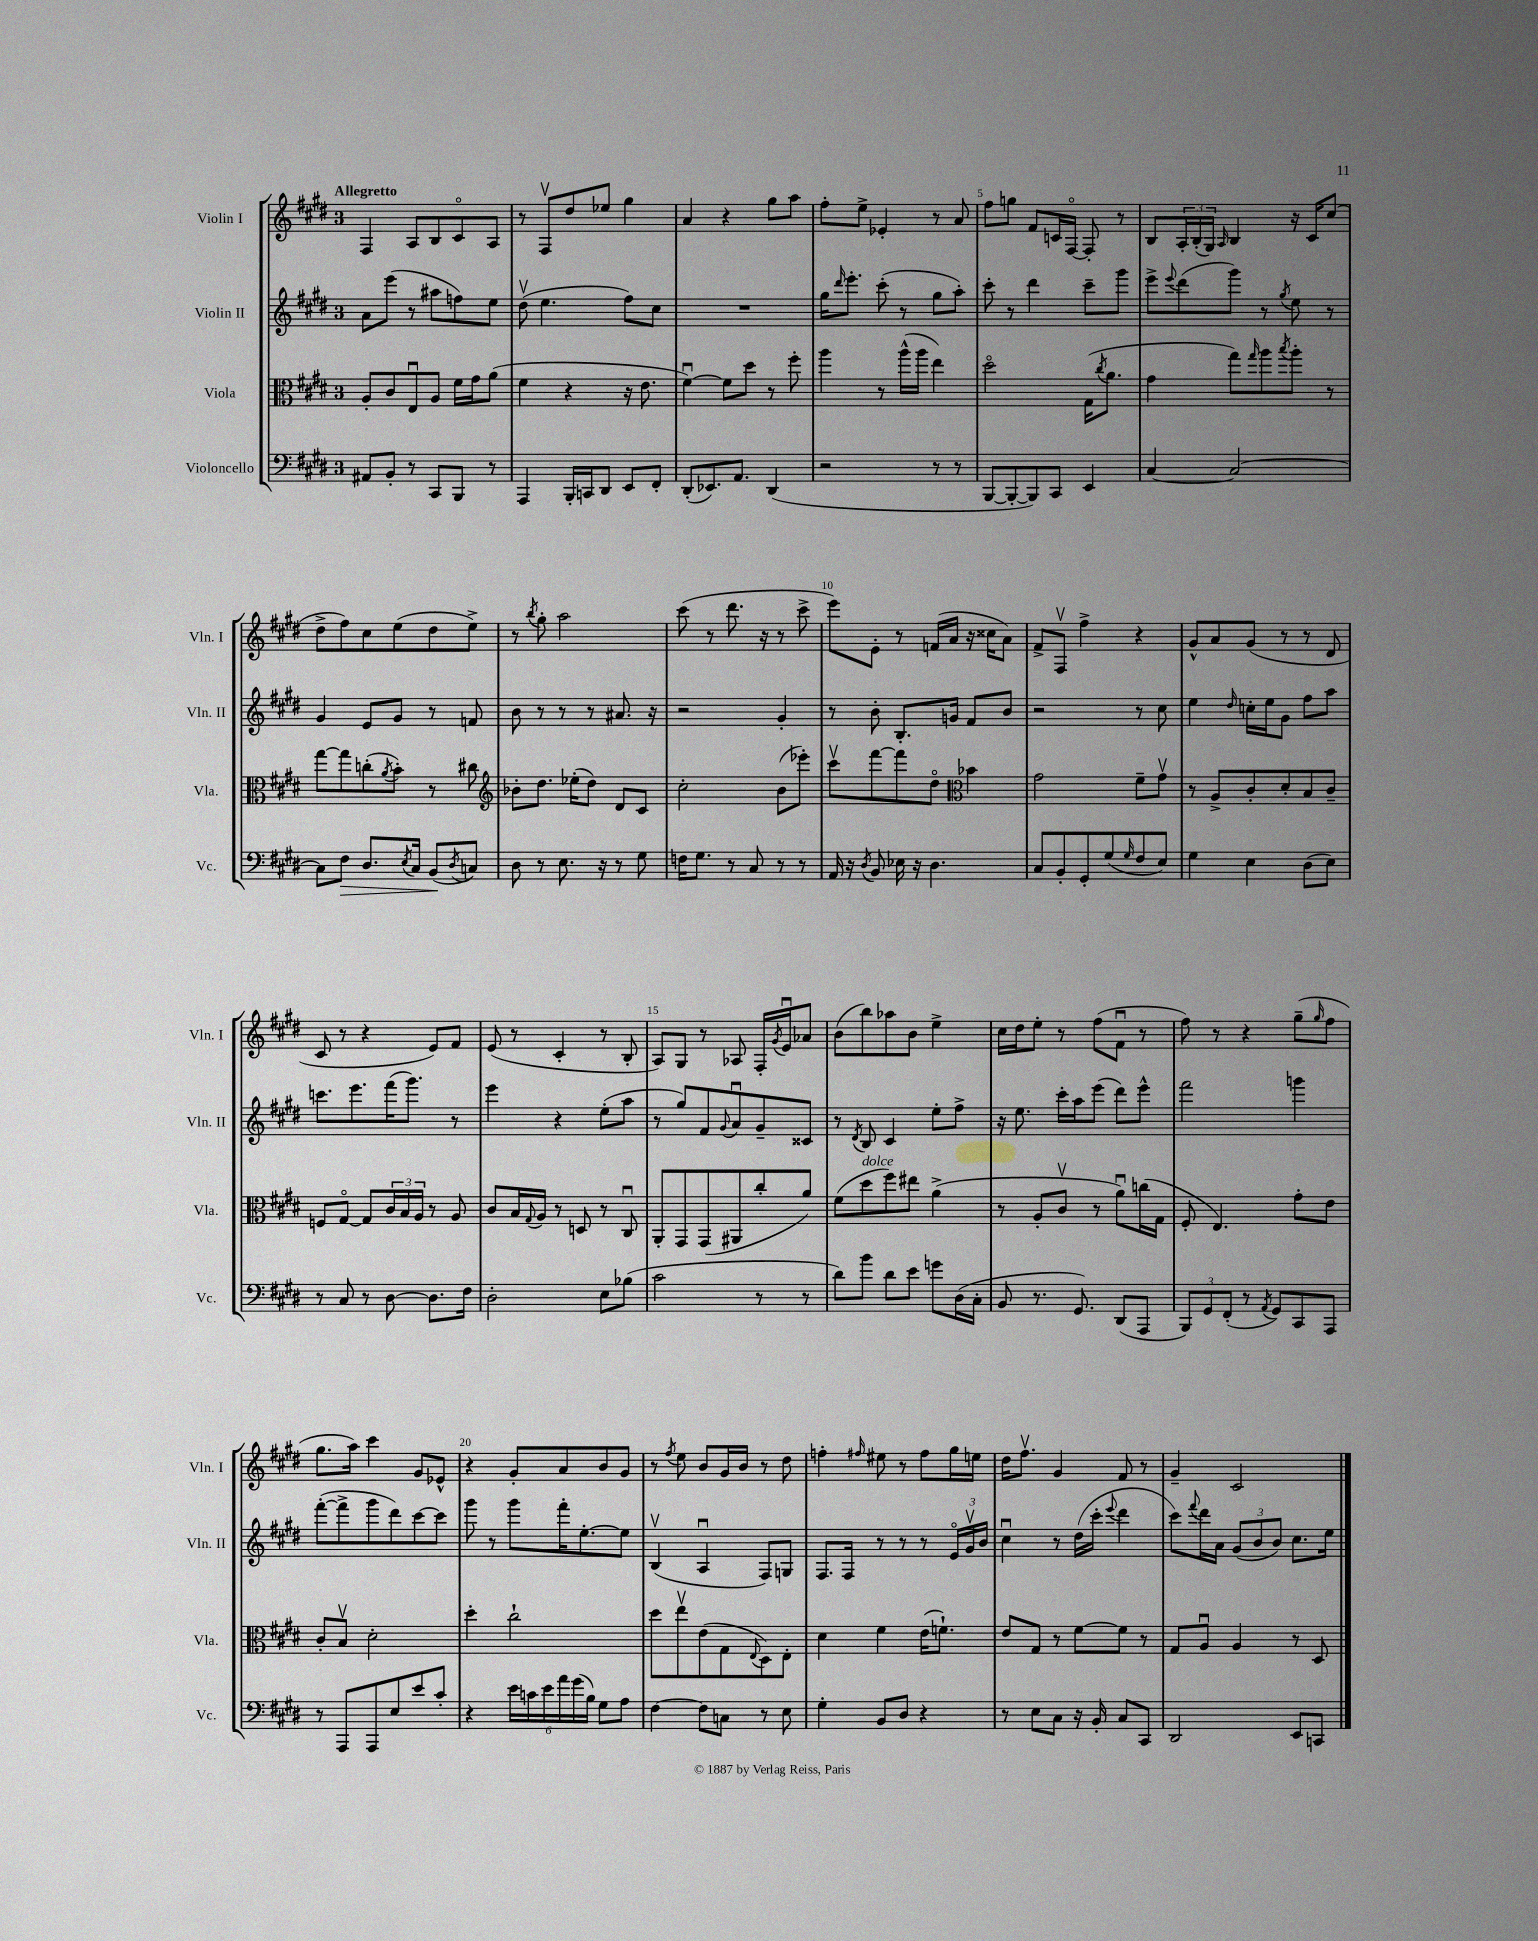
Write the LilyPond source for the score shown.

<<
\new StaffGroup <<
\new Staff = "s0" \with { instrumentName = "Violin I" shortInstrumentName = "Vln. I" } {
    \clef treble \key e \major \once \override Staff.TimeSignature.style = #'single-digit \time 3/4 \tempo "Allegretto"
    fis4 a8 b8 cis'8\flageolet a8 |
    r8 fis8\upbow dis''8 ees''8 gis''4 |
    a'4 r4 gis''8 a''8 |
    fis''8-. e''8-> ees'4-. r8 a'8 |
    fis''8 g''8 fis'8 c'16 fis16~\flageolet fis8-. r8 |
    b8 \tuplet 3/2 { a16-. b16-.( gis16) } \grace { a16 } b4 r16 cis'16 cis''8( |
    dis''8-> fis''8) cis''8 e''8( dis''8 e''8->) |
    r8 \acciaccatura { b''8 } gis''8-. a''2 |
    cis'''8( r8 dis'''8. r16 r8 cis'''8-> |
    e'''8) e'8-. r8 f'16( a'16 r16 cisis''16 a'8) |
    fis'8-> fis8\upbow fis''4-> r4 |
    gis'8-^ a'8 gis'8( r8 r8 dis'8 |
    cis'8 r8 r4 e'8) fis'8 |
    e'8( r8 cis'4-. r8 b8-. |
    a8) gis8 r8 aes8 fis16-. \acciaccatura { gis'8 } e'16\downbow aes'8 |
    b'8( b''8) aes''8 b'8 e''4-> |
    cis''16 dis''16 e''8-. r8 fis''8( fis'8\downbow r8 |
    fis''8) r8 r4 gis''8--( \grace { gis''16 } fis''8 |
    gis''8. a''16) cis'''4 gis'8 ees'8-^ |
    r4 gis'8-. a'8 b'8 gis'8 |
    r8 \acciaccatura { fis''8 } e''8 b'8 gis'16 b'16 r8 dis''8 |
    f''4-. \grace { fis''16 } eis''8 r8 fis''8 gis''16 e''16 |
    dis''16 fis''8.\upbow gis'4 fis'8 r8 |
    gis'4-- cis'2 \bar "|." |
}
\new Staff = "s1" \with { instrumentName = "Violin II" shortInstrumentName = "Vln. II" } {
    \clef treble \key e \major \once \override Staff.TimeSignature.style = #'single-digit \time 3/4
    a'8 e'''8( r8 ais''8 f''8) e''8 |
    dis''8\upbow( e''4. fis''8) cis''8 |
    R2. |
    gis''16 \grace { dis'''16 } e'''8.-. cis'''8-.( r8 gis''8 a''8-.) |
    cis'''8-. r8 dis'''4 cis'''8-- gis'''8 |
    e'''8-> \appoggiatura { e'''8 } dis'''8( gis'''8) r8 \acciaccatura { gis''8 } e''8 r8 |
    gis'4 e'8 gis'8 r8 f'8 |
    b'8 r8 r8 r8 ais'8. r16 |
    r2 gis'4-. |
    r8 b'8-. b8.-. g'16 fis'8 b'8 |
    r2 r8 cis''8 |
    e''4 \grace { dis''16 } c''16-. e''16 gis'8 fis''8 a''8 |
    c'''8. e'''8. fis'''16( gis'''8.) r8 |
    e'''4 r4 e''8-.( a''8 |
    r8 gis''8) fis'8 \appoggiatura { gis'8 } a'8\downbow gis'8-- cisis'8 |
    r8 \acciaccatura { dis'8 } b8 cis'4 e''8-. fis''8-> |
    r16 e''8. cis'''16-. a''16 e'''8( dis'''8) e'''8-^ |
    fis'''2 g'''4 |
    fis'''8~-.( fis'''8-> gis'''8 dis'''8) cis'''8~ cis'''8 |
    gis'''8 r8 gis'''8 fis'''16-. e''8.~-. e''8 |
    b4\upbow( a4\downbow fis8) g8 |
    fis8. fis16 r8 r8 r8 \tuplet 3/2 { e'16\flageolet gis'16\upbow b'16 } |
    cis''4\downbow r8 dis''16( cis'''16-. \appoggiatura { e'''8 } dis'''4 |
    cis'''8) \appoggiatura { fis'''8 } dis'''16 a'16 \tuplet 3/2 { gis'8( b'8 b'8) } cis''8. e''16 \bar "|." |
}
\new Staff = "s2" \with { instrumentName = "Viola" shortInstrumentName = "Vla." } {
    \clef alto \key e \major \once \override Staff.TimeSignature.style = #'single-digit \time 3/4
    a8-. cis'8 e8\downbow a8 fis'16 gis'16 a'8( |
    fis'4 r4 r16 e'8. |
    fis'4~\downbow) fis'8 dis''8 r8 fis''8-. |
    a''4 r8 a''16-^( a''16 e''4) |
    dis''2\flageolet gis16( \acciaccatura { cis''8 } a'8. |
    gis'4 gis''8) \grace { gis''16 } a''8 \acciaccatura { b''8 } a''8-. r8 |
    gis''8~ gis''8 c''8-.( \acciaccatura { a'8 } b'8-.) r8 cis''8 |
    \clef treble bes'8-. dis''8. ees''16-.( dis''8) dis'8 cis'8 |
    cis''2-. b'8( ees'''8-.) |
    cis'''8\upbow fis'''8~ fis'''8 dis''8\flageolet \clef alto bes'4 |
    gis'2 fis'8-- gis'8\upbow |
    r8 a8-> cis'8-. dis'8-. b8 cis'8-- |
    f8 gis8~\flageolet gis8 \tuplet 3/2 { cis'16 b16 a16 } r8 a8 |
    cis'8 b16 \appoggiatura { gis8 } a16 r8 d8 r8 cis8\downbow |
    a,8-. gis,8 gis,8( ais,8 cis''8-. a'8) |
    fis'8( dis''8^\markup { \italic "dolce" } fis''8) eis''8 a'4->( |
    r8 a8-. cis'8\upbow r8 a'8\downbow) c''16( gis16 |
    fis8-. e4.) gis'8-. e'8 |
    cis'8-. b8\upbow dis'2-. |
    dis''4-. cis''2-! |
    dis''8 e''8\upbow e'8( gis8 \appoggiatura { e8 } dis8) e8-. |
    dis'4 fis'4 e'16( f'8.-!) |
    e'8 gis8 r8 fis'8~ fis'8 r8 |
    gis8 a8\downbow a4 r8 dis8 \bar "|." |
}
\new Staff = "s3" \with { instrumentName = "Violoncello" shortInstrumentName = "Vc." } {
    \clef bass \key e \major \once \override Staff.TimeSignature.style = #'single-digit \time 3/4
    ais,8 b,8-. r8 cis,8 b,,8 r8 |
    a,,4 b,,16-. c,16 dis,8 e,8 fis,8-. |
    dis,8-.( ees,8.) a,8. dis,4( |
    r2 r8 r8 |
    b,,8~ b,,8~-. b,,8) cis,8 e,4 |
    cis4~ cis2~ |
    cis8 fis8\> dis8. \acciaccatura { e8 } cis16 b,8\!( \acciaccatura { dis8 } c8) |
    dis8 r8 e8. r16 r8 gis8 |
    f16 gis8. r8 cis8 r8 r8 |
    a,16 r16 \acciaccatura { dis8 } b,8 ees16 r16 dis4. |
    cis8 b,8-. gis,8-. gis8( \grace { gis16 } fis8 e8) |
    gis4 e4 dis8( e8) |
    r8 cis8 r8 dis8~ dis8. fis16 |
    dis2-. e8 bes8( |
    cis'2 r8 r8 |
    dis'8) b'8 dis'8 e'8 g'8 dis16( cis16-. |
    b,8 r8. gis,8.) dis,8( a,,8 |
    \tuplet 3/2 { b,,8) gis,8 fis,8-.( } r8 \acciaccatura { a,8 } gis,8) cis,8 a,,8 |
    r8 a,,8 a,,8 e8 e'8 cis'8-. |
    r4 \tuplet 6/4 { e'16 c'16 e'16 a'16 gis'16( b16) } gis8 a8 |
    fis4~ fis8 c8 r8 e8 |
    gis4-. b,8 dis8 r4 |
    r8 e8 cis8 r16 b,16-. cis8 cis,8 |
    dis,2 e,8 c,8 \bar "|." |
}
>>
>>
\layout { \context { \Score \override BarNumber.break-visibility = ##(#f #t #t) barNumberVisibility = #(every-nth-bar-number-visible 5) } }
